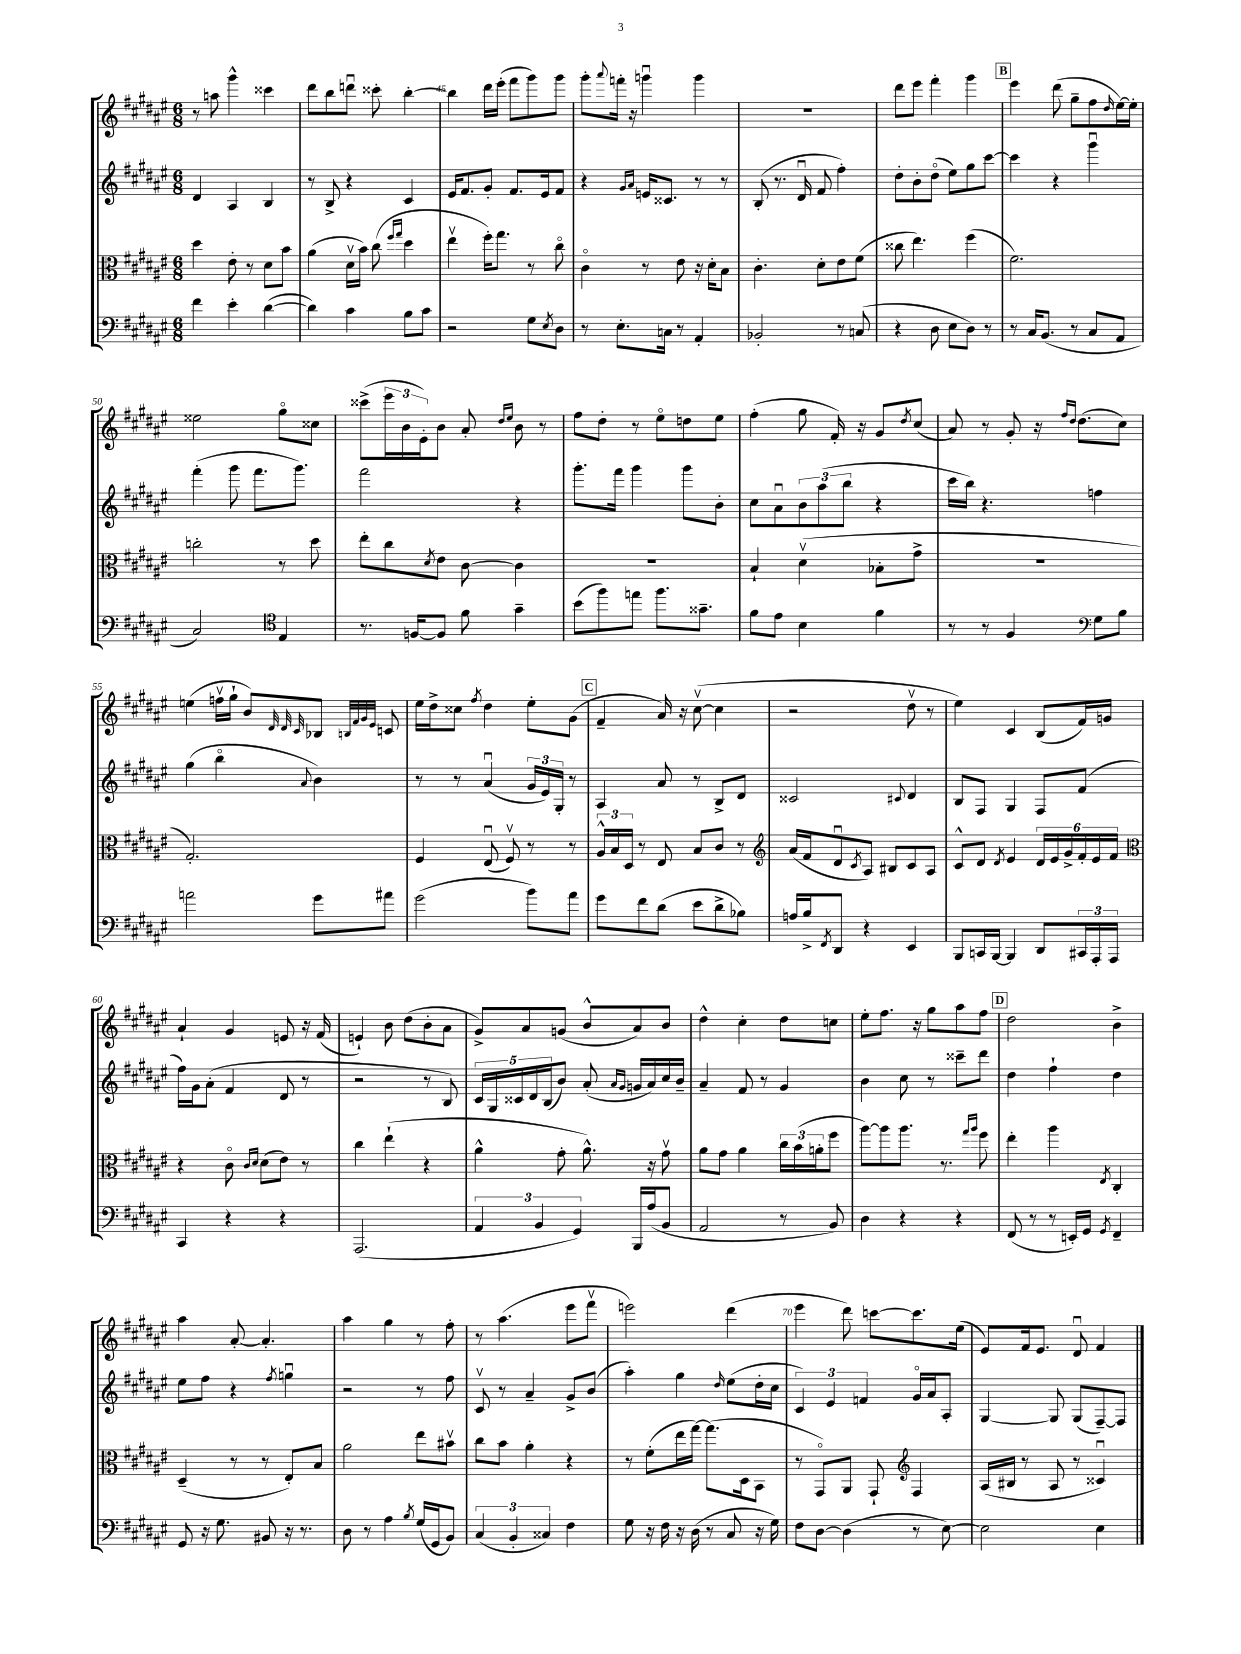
<<
\new StaffGroup <<
\new Staff = "s0" {
    \clef treble \key fis \major \numericTimeSignature \time 6/8
    r8 a''8 gis'''4-^ cisis'''4 |
    dis'''8 b''8 d'''8\downbow cisis'''8-. b''4~-. |
    b''4 dis'''16 eis'''16-.( fis'''8 gis'''8) gis'''8 |
    gis'''8-. \appoggiatura { ais'''8 } f'''16-. r16 g'''4\downbow g'''4 |
    R2. |
    dis'''8 eis'''8 fis'''4-. gis'''4 |
    \mark \markup { \box "B" } eis'''4 dis'''8( gis''8-- fis''8 \grace { dis''16 } eis''16~) eis''16-. |
    eisis''2 gis''8\flageolet cisis''8 |
    cisis'''8->( \tuplet 3/2 { eis'''16 b'16 eis'16-.) } b'8 ais'8-. \grace { dis''16 eis''16 } b'8 r8 |
    fis''8 dis''8-. r8 eis''8\flageolet d''8 eis''8 |
    fis''4-.( gis''8 fis'16-.) r16 gis'8 \acciaccatura { dis''8 } cis''8( |
    ais'8) r8 gis'8-. r16 \grace { fis''16 dis''16 } dis''8.( cis''8) |
    e''4( f''16\upbow gis''16-! b'8) \grace { dis'32 dis'32 cis'32 } bes8 \grace { b32 fis'32 gis'32 eis'32 } c'8 |
    eis''16 dis''16-> cisis''8 \acciaccatura { fis''8 } dis''4 eis''8-. gis'8( |
    \mark \markup { \box "C" } fis'4-- ais'16) r16 cis''8~\upbow( cis''4 |
    r2 dis''8\upbow r8 |
    eis''4) cis'4 b8( fis'16) g'16 |
    ais'4-! gis'4 e'8 r16 fis'16( |
    e'4-!) b'8 dis''8( b'8-. ais'8 |
    gis'8->) ais'8 g'8( b'8-^ ais'8) b'8 |
    dis''4-^ cis''4-. dis''8 c''8 |
    eis''8-. fis''8. r16 gis''8 ais''8 fis''8 |
    \mark \markup { \box "D" } dis''2 b'4-> |
    ais''4 ais'8~-. ais'4.-. |
    ais''4 gis''4 r8 fis''8-. |
    r8 ais''4.( eis'''8 fis'''8\upbow |
    e'''2) dis'''4( |
    eis'''4 dis'''8) c'''8~ c'''8. eis''16( |
    eis'8) fis'16 eis'8. dis'8\downbow fis'4 \bar "|." |
}
\new Staff = "s1" {
    \clef treble \key fis \major \numericTimeSignature \time 6/8
    dis'4 ais4 b4 |
    r8 b8-> r4 cis'4 |
    eis'16 fis'8. gis'8-. fis'8. eis'16 fis'8 |
    r4 \grace { gis'16 ais'16 } e'16 cisis'8. r8 r8 |
    b8-.( r8. dis'16\downbow fis'8 fis''4-.) |
    dis''8-. b'8-. dis''8\flageolet( eis''8) gis''8 cis'''8~ |
    \mark \markup { \box "B" } cis'''4 r4 gis'''4\downbow |
    fis'''4-.( gis'''8 fis'''8. gis'''8.) |
    fis'''2 r4 |
    gis'''8.-. fis'''16 gis'''4 gis'''8 b'8-. |
    cis''8 ais'8\downbow \tuplet 3/2 { b'8 ais''8( b''8 } r4 |
    cis'''16 b''16) r4. f''4 |
    gis''4( b''4\flageolet \appoggiatura { ais'8 } b'4) |
    r8 r8 ais'4\downbow( \tuplet 3/2 { gis'16 eis'16) gis16-. } r8 |
    \mark \markup { \box "C" } ais4 ais'8 r8 b8-> dis'8 |
    cisis'2 \appoggiatura { cis'8 } dis'4 |
    b8 fis8 gis4 fis8 fis'8( |
    fis''16) gis'16 ais'8-.( fis'4 dis'8 r8 |
    r2 r8 b8) |
    \tuplet 5/4 { cis'16 gis16 cisis'16 dis'16 b16( } b'8) ais'8-.( \grace { ais'16 gis'16 } g'16 ais'16) cis''16 b'16-- |
    ais'4-- fis'8 r8 gis'4 |
    b'4 cis''8 r8 cisis'''8-- dis'''8 |
    \mark \markup { \box "D" } dis''4 fis''4-! dis''4 |
    eis''8 fis''8 r4 \acciaccatura { fis''8 } g''4\downbow |
    r2 r8 fis''8 |
    cis'8\upbow r8 ais'4-- gis'8-> b'8( |
    ais''4-.) gis''4 \grace { dis''16 } eis''8( dis''16-. cis''16 |
    \tuplet 3/2 { cis'4) eis'4 f'4 } gis'16\flageolet ais'16 ais8-. |
    gis4~ gis8 gis8( fis8~--) fis8 \bar "|." |
}
\new Staff = "s2" {
    \clef alto \key fis \major \numericTimeSignature \time 6/8
    dis''4 eis'8-. r8 dis'8 b'8 |
    ais'4( dis'16\upbow b'16) cis''8( \grace { fis''16 gis''16 } dis''4 |
    eis''4\upbow fis''16-.) gis''8. r8 cis''8\flageolet |
    cis'4\flageolet r8 eis'8 r16 dis'16-. b8 |
    cis'4.-. dis'8-. eis'8 fis'8( |
    cisis''8 eis''4.) fis''4( |
    \mark \markup { \box "B" } fis'2.) |
    c''2-. r8 dis''8 |
    eis''8-. cis''8 \acciaccatura { dis'8 } eis'8 cis'8~ cis'4 |
    R2. |
    b4-! dis'4\upbow( bes8-. gis'8-> |
    R2. |
    gis2.-.) |
    fis4 eis8\downbow( fis8\upbow) r8 r8 |
    \mark \markup { \box "C" } \tuplet 3/2 { ais16-^ b16 dis16 } r8 eis8 b8 cis'8 r8 |
    \clef treble ais'16( fis'16 dis'8\downbow \acciaccatura { cis'8 } ais8) bis8 cis'8 ais8 |
    cis'8-^ dis'8 \acciaccatura { dis'8 } eis'4 \tuplet 6/4 { dis'16 eis'16 gis'16-> fis'16-. eis'16 fis'16 } |
    \clef alto r4 cis'8\flageolet \grace { cis'16 dis'16 } dis'8( eis'8) r8 |
    cis''4 eis''4-!( r4 |
    ais'4-^ gis'8-. ais'8.-^) r16 gis'8\upbow |
    ais'8 gis'8 ais'4 \tuplet 3/2 { cis''16 b'16( a'16-. } fis''8 |
    ais''8~) ais''8 ais''8. r8. \grace { gis''16 ais''16 } fis''8 |
    \mark \markup { \box "D" } eis''4-. ais''4 \acciaccatura { eis8 } cis4-. |
    dis4--( r8 r8 eis8-.) b8 |
    ais'2 eis''8 bis'8\upbow |
    cis''8 b'8 ais'4-. r4 |
    r8 fis'8-.( eis''16 gis''16~) gis''8.( dis16 b,8 |
    r8 gis,8\flageolet) ais,8 gis,8-! \clef treble fis4 |
    ais16( bis16 r8 ais8 r8 cisis'4\downbow) \bar "|." |
}
\new Staff = "s3" {
    \clef bass \key fis \major \numericTimeSignature \time 6/8
    fis'4 eis'4-. dis'4~( |
    dis'4) cis'4 b8 cis'8 |
    r2 gis8 \acciaccatura { eis8 } dis8 |
    r8 eis8.-. c16 r8 ais,4-. |
    bes,2-. r8 c8( |
    r4 dis8 eis8 dis8) r8 |
    \mark \markup { \box "B" } r8 cis16 b,8.( r8 cis8 ais,8 |
    cis2) \clef tenor eis4 |
    r8. f16~ f8 fis'8 gis'4-- |
    b'8( fis''8) e''8 fis''8. gisis'8.-- |
    fis'8 eis'8 b4 fis'4 |
    r8 r8 fis4 \clef bass gis8 b8 |
    a'2 gis'8 ais'8 |
    gis'2( b'8) ais'8 |
    \mark \markup { \box "C" } gis'8 fis'8 dis'8( eis'8 dis'8-> bes8) |
    a16 b16-> \acciaccatura { fis,8 } dis,8 r4 eis,4 |
    b,,8 c,16 b,,16~ b,,4 dis,8 \tuplet 3/2 { cis,16 ais,,16-. ais,,16 } |
    cis,4 r4 r4 |
    ais,,2.( |
    \tuplet 3/2 { ais,4 b,4 gis,4) } b,,16 ais16( b,8 |
    ais,2 r8 b,8) |
    dis4 r4 r4 |
    \mark \markup { \box "D" } fis,8( r8 r8 e,16-.) gis,16 \acciaccatura { gis,8 } fis,4-- |
    gis,8 r16 gis8. bis,8 r16 r8. |
    dis8 r8 ais4 \acciaccatura { b8 } gis16( gis,16 b,8) |
    \tuplet 3/2 { cis4( b,4-. cisis4) } fis4 |
    gis8 r16 fis16 r16 dis16( r8 cis8 r16 gis16) |
    fis8 dis8~ dis4( r8 eis8~) |
    eis2 eis4 \bar "|." |
}
>>
>>
\layout { \context { \Score currentBarNumber = #43 \override BarNumber.break-visibility = ##(#f #t #t) barNumberVisibility = #(every-nth-bar-number-visible 5) } }
